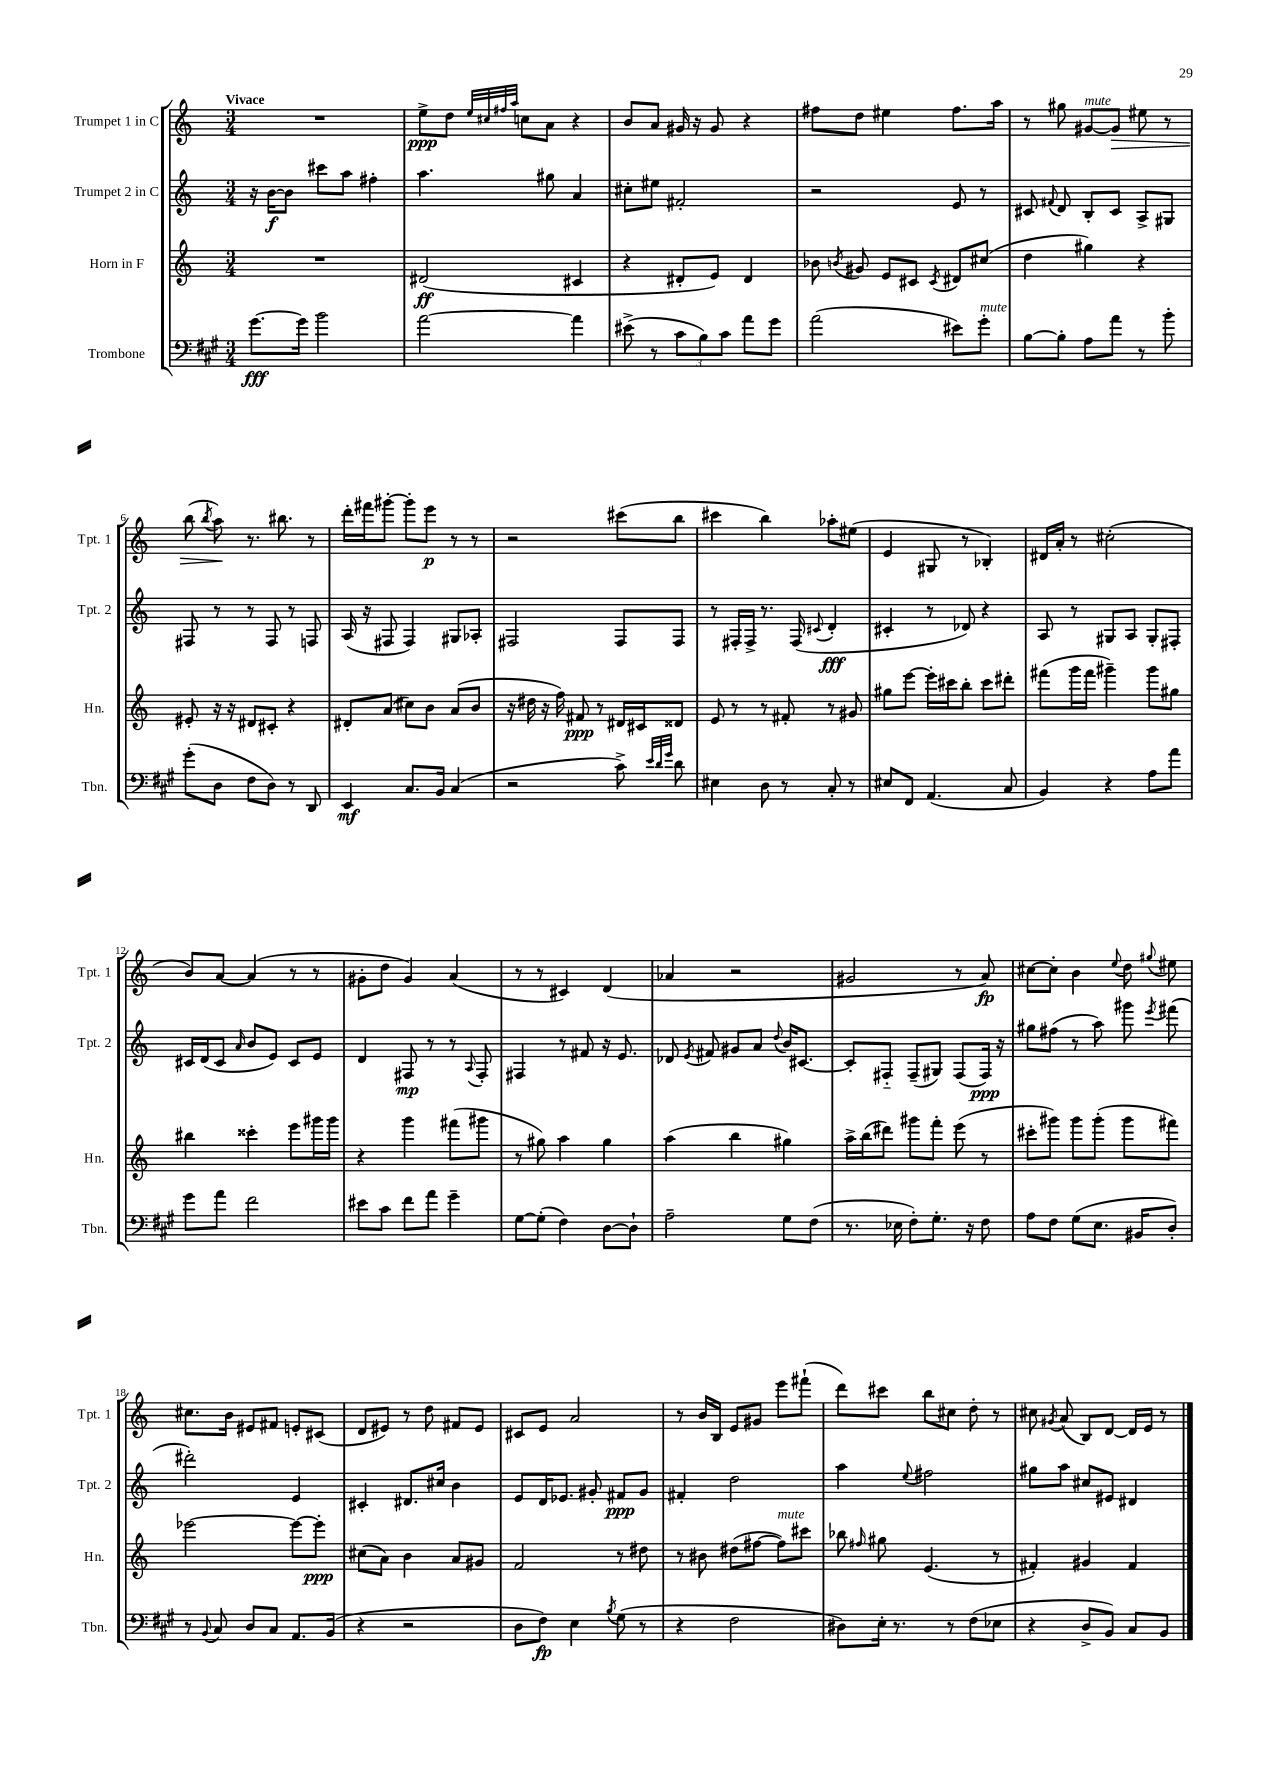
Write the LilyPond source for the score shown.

<<
\new StaffGroup <<
\new Staff = "s0" \with { instrumentName = "Trumpet 1 in C" shortInstrumentName = "Tpt. 1" } {
    \clef treble \key c \major \numericTimeSignature \time 3/4 \tempo "Vivace"
    \autoBeamOff R2. |
    e''8[->\ppp d''8] \grace { e''32[ cis''32 fis''32 a''32] } c''8[ a'8] r4 |
    b'8[ a'8] gis'16 r16 gis'8 r4 |
    fis''8[ d''8] eis''4 fis''8.[ a''16] |
    r8 gis''8 gis'8[~^\markup { \italic "mute" } gis'8]\> eis''8 r8 |
    b''8( \acciaccatura { b''8 } a''8\!) r8. bis''8. r8 |
    d'''16[-. fis'''16 gis'''8]~-. gis'''8[-. e'''8]\p r8 r8 |
    r2 cis'''8[( b''8] |
    cis'''4 b''4) aes''8[-. eis''8]( |
    e'4 gis8 r8 bes4-.) |
    dis'16[ a'16]-. r8 cis''2-.( |
    b'8[) a'8]~ a'4( r8 r8 |
    gis'8[-. d''8] gis'4) a'4( |
    r8 r8 cis'4) d'4( |
    aes'4 r2 |
    gis'2 r8 a'8\fp) |
    cis''8[~ cis''8]-. b'4 \appoggiatura { e''8 } d''8 \appoggiatura { gis''8 } eis''8 |
    cis''8.[ b'16] eis'8[ fis'8] e'8[-. cis'8]( |
    d'8[ eis'8]) r8 d''8 fis'8[ eis'8] |
    cis'8[ e'8] a'2 |
    r8 b'16[ b16] e'8[ gis'8] e'''8[ fis'''8]-!( |
    d'''8[) cis'''8] b''8[ cis''8] d''8-. r8 |
    cis''8 \acciaccatura { gis'8 } a'8( b8[) d'8]~ d'16[ e'16] r8 \bar "|." |
}
\new Staff = "s1" \with { instrumentName = "Trumpet 2 in C" shortInstrumentName = "Tpt. 2" } {
    \clef treble \key c \major \numericTimeSignature \time 3/4
    \autoBeamOff r16 b'16[~\f b'8] cis'''8[ a''8] fis''4-. |
    a''4. gis''8 a'4 |
    cis''8[-. eis''8] fis'2-. |
    r2 e'8 r8 |
    cis'8 \appoggiatura { fis'8 } d'8 b8[-. cis'8] a8[-> gis8] |
    fis8 r8 r8 fis8 r8 f8 |
    a16( r16 fis8 fis4) gis8[ aes8]-. |
    fis2 fis8[ fis8] |
    r8 fis16[-. fis16]-> r8. fis16( \appoggiatura { cis'8 } d'4-.\fff |
    cis'4-. r8 des'8) r4 |
    a8 r8 gis8[ a8] gis8[-. fis8]-. |
    cis'16[ d'16( cis'8] \grace { a'16 } b'8[ e'8]) cis'8[ e'8] |
    d'4 fis8\mp r8 r8 \appoggiatura { a8 } fis8-. |
    fis4 r8 fis'8 r16 e'8. |
    des'8 \acciaccatura { e'8 } fis'8 gis'8[ a'8] \appoggiatura { d''8 } b'16[ cis'8.]~ |
    cis'8[-. fis8]-_ fis8[--( gis8]) fis8[( fis16]\ppp) r16 |
    gis''8[ fis''8]( r8 a''8) gis'''8 \acciaccatura { e'''8 } fis'''8( |
    dis'''2-.) e'4 |
    cis'4-. dis'8.[ cis''16] b'4 |
    e'8[ d'16 ees'8.] gis'8-. fis'8[\ppp gis'8] |
    fis'4-. d''2 |
    a''4 \appoggiatura { e''8 } fis''2 |
    gis''8[ a''8] cis''8[ eis'8] dis'4 \bar "|." |
}
\new Staff = "s2" \with { instrumentName = "Horn in F" shortInstrumentName = "Hn." } {
    \clef treble \key c \major \numericTimeSignature \time 3/4
    \autoBeamOff R2. |
    dis'2\ff( cis'4 |
    r4 dis'8[-. e'8]) dis'4 |
    bes'8 \acciaccatura { b'8 } gis'8 e'8[ cis'8] \acciaccatura { cis'8 } dis'8[ cis''8]( |
    d''4 gis''4) r4 |
    eis'8-. r16 r16 dis'8[ cis'8]-. r4 |
    dis'8[-. a'8]( cis''8[) b'8] a'8[( b'8] |
    r16 dis''16 r16 f''16) fis'8\ppp r8 dis'16[ cis'16 disis'8] |
    e'8 r8 r8 fis'8-. r8 gis'8 |
    gis''8[ e'''8]~ e'''16[-. cis'''16 b''8]-. cis'''8[ dis'''8]-. |
    fis'''8[( g'''16 fis'''16] gis'''4--) gis'''8[ gis''8] |
    bis''4 cisis'''4-. e'''8[ gis'''16 gis'''16] |
    r4 g'''4 fis'''8[( gis'''8] |
    r8 gis''8) a''4 gis''4 |
    a''4( b''4 gis''4) |
    a''16[-> b''16( dis'''8]) gis'''8[ f'''8]-. e'''8( r8 |
    cis'''8[-. gis'''8]) gis'''8[ gis'''8]-.( gis'''8[ fis'''8]) |
    ees'''2~ ees'''8[~ ees'''8]-.\ppp |
    cis''8[( a'8]) b'4 a'8[ gis'8] |
    f'2 r8 dis''8 |
    r8 bis'8 dis''8[( fis''8]~ fis''8[^\markup { \italic "mute" }) cis'''8] |
    bes''8 \grace { fis''16 } gis''8 e'4.( r8 |
    fis'4-.) gis'4 fis'4 \bar "|." |
}
\new Staff = "s3" \with { instrumentName = "Trombone" shortInstrumentName = "Tbn." } {
    \clef bass \key a \major \numericTimeSignature \time 3/4
    \autoBeamOff gis'8.[~\fff gis'16] b'2 |
    a'2~ a'4 |
    eis'8->( r8 \tuplet 3/2 { cis'8[ b8) cis'8] } a'8[ gis'8] |
    a'2( eis'8[) gis'8]-.^\markup { \italic "mute" } |
    b8[~ b8]-. a8[ a'8] r8 b'8-. |
    gis'8[-.( d8] fis8[ d8]) r8 d,8 |
    e,4\mf cis8.[ b,16] cis4( |
    r2 cis'8->) \grace { e'32[ d'32 gis'32] } d'8 |
    eis4 d8 r8 cis8-. r8 |
    eis8[ fis,8] a,4.( cis8 |
    b,4) r4 a8[ a'8] |
    gis'8[ a'8] fis'2 |
    eis'8[ cis'8] fis'8[ a'8] gis'4-- |
    gis8[~ gis8]-.( fis4) d8[~ d8]-! |
    a2-- gis8[ fis8]( |
    r8. ees16 fis8[-.) gis8.]-. r16 fis8 |
    a8[ fis8] gis8[( e8.] bis,16[ d8]-.) |
    r8 \appoggiatura { b,8 } cis8 d8[ cis8] a,8.[ b,16]( |
    r4 r2 |
    d8[ fis8]\fp) e4 \acciaccatura { b8 } gis8( r8 |
    r4 fis2 |
    dis8[) e16]-. r8. r8 fis8[( ees8] |
    r4 d8[-> b,8]) cis8[ b,8] \bar "|." |
}
>>
>>
